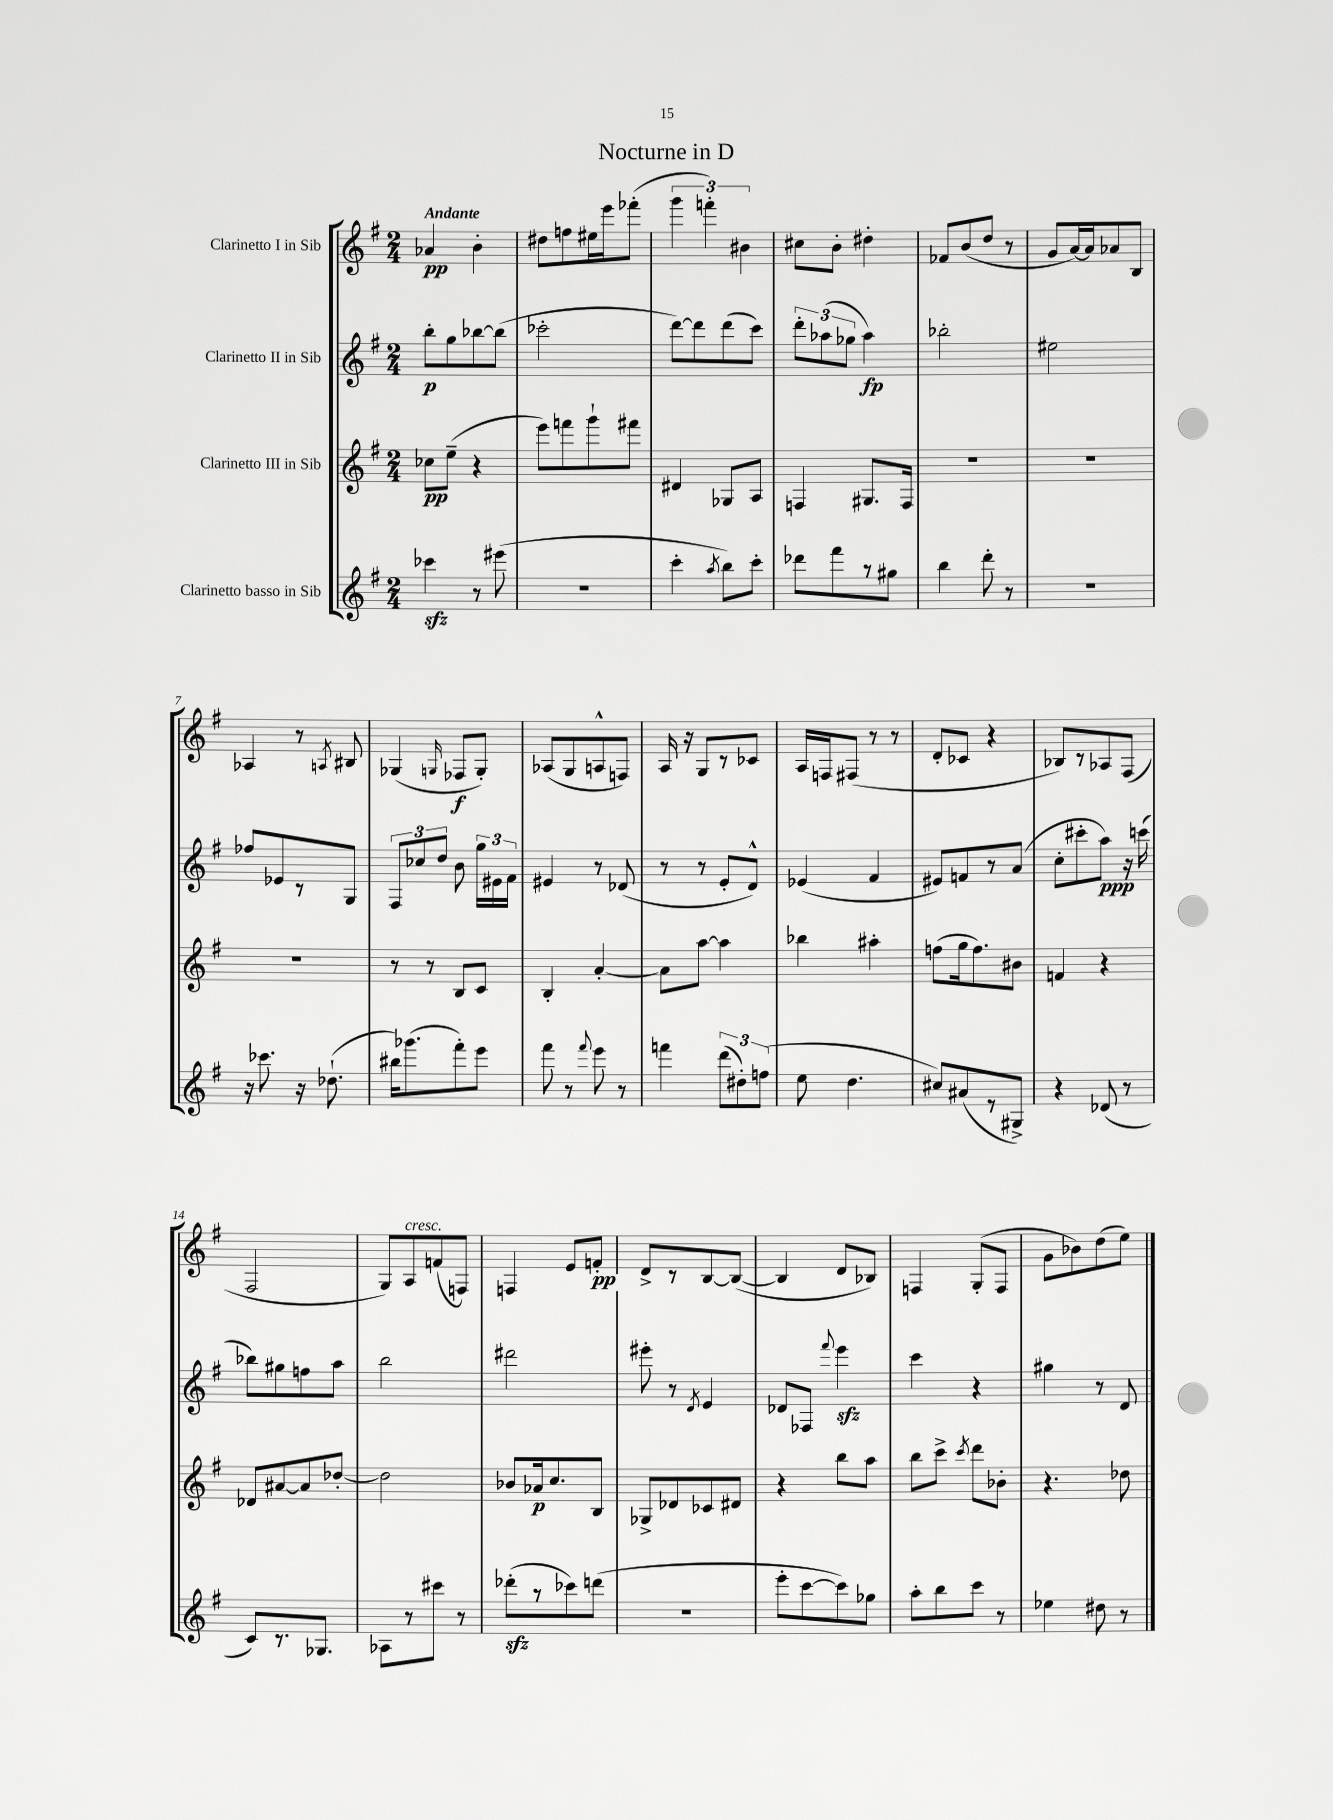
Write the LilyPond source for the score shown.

\header { title = "Nocturne in D" }
<<
\new StaffGroup <<
\new Staff = "s0" \with { instrumentName = "Clarinetto I in Sib" } {
    \clef treble \key g \major \numericTimeSignature \time 2/4 \tempo "Andante"
    \autoBeamOff aes'4\pp b'4-. |
    dis''8[ f''8 eis''16 e'''16 fes'''8]-.( |
    \tuplet 3/2 { g'''4 f'''4-.) bis'4 } |
    cis''8[ b'8]-. dis''4-. |
    fes'8[ b'8( d''8] r8 |
    g'8[ a'16~) a'16 aes'8 b8] |
    aes4 r8 \acciaccatura { a8 } bis8 |
    ges4( \grace { g16 } fes8[\f g8]-.) |
    aes8[( g8 a8-^ f8]) |
    a16 r16 g8[ r8 ces'8] |
    a16[ f16 fis8]( r8 r8 |
    d'8[-. ces'8] r4 |
    bes8[) r8 aes8 fis8]( |
    fis2 |
    g8[) a8^\markup { \italic "cresc." } f'8( f8]) |
    f4 e'8[ f'8]-.\pp |
    d'8[-> r8 b8~ b8]~( |
    b4 d'8[ bes8]) |
    f4 g8[-.( f8] |
    g'8[ bes'8) d''8( e''8]) \bar "|." |
}
\new Staff = "s1" \with { instrumentName = "Clarinetto II in Sib" } {
    \clef treble \key g \major \numericTimeSignature \time 2/4
    \autoBeamOff b''8[-.\p g''8 bes''8~ bes''8]( |
    ces'''2-. |
    d'''8[~) d'''8 d'''8( c'''8]) |
    \tuplet 3/2 { d'''8[-. aes''8( ges''8] } aes''4\fp) |
    bes''2-. |
    eis''2 |
    fes''8[ ees'8 r8 g8] |
    \tuplet 3/2 { fis8[ ces''8 d''8] } b'8 \tuplet 3/2 { g''16[ eis'16 fis'16] } |
    eis'4 r8 des'8( |
    r8 r8 e'8[-. d'8]-^) |
    ees'4( fis'4 |
    eis'8[) f'8 r8 a'8]( |
    c''8[-. cis'''8-. a''8]\ppp) r16 c'''16( |
    bes''8[) gis''8 f''8 a''8] |
    b''2 |
    dis'''2 |
    eis'''8-. r8 \acciaccatura { d'8 } e'4 |
    des'8[ fes8] \appoggiatura { fis'''8 } e'''4\sfz |
    c'''4 r4 |
    gis''4 r8 d'8 \bar "|." |
}
\new Staff = "s2" \with { instrumentName = "Clarinetto III in Sib" } {
    \clef treble \key g \major \numericTimeSignature \time 2/4
    \autoBeamOff ces''8[\pp e''8]--( r4 |
    e'''8[) f'''8 g'''8-! fis'''8] |
    dis'4 ges8[ a8] |
    f4 gis8.[ f16] |
    R2 |
    R2 |
    R2 |
    r8 r8 b8[ c'8] |
    b4-. a'4~-. |
    a'8[ a''8]~ a''4 |
    bes''4 ais''4-. |
    f''8[( g''16 f''8.) bis'8] |
    f'4 r4 |
    des'8[ ais'8~ ais'8 des''8]~-. |
    des''2 |
    bes'8[ aes'16\p c''8. b8] |
    ges8[-> des'8 ces'8 dis'8] |
    r4 b''8[ a''8] |
    b''8[ c'''8]-> \acciaccatura { c'''8 } d'''8[ bes'8]-. |
    r4. des''8 \bar "|." |
}
\new Staff = "s3" \with { instrumentName = "Clarinetto basso in Sib" } {
    \clef treble \key g \major \numericTimeSignature \time 2/4
    \autoBeamOff ces'''4\sfz r8 eis'''8( |
    r2 |
    c'''4-. \acciaccatura { a''8 } b''8[) c'''8]-. |
    des'''8[ fis'''8 r8 gis''8] |
    b''4 d'''8-. r8 |
    R2 |
    r16 ces'''8. r16 des''8.-!( |
    bis''16[) ges'''8.( fis'''8-.) e'''8] |
    fis'''8 r8 \appoggiatura { fis'''8 } e'''8 r8 |
    f'''4 \tuplet 3/2 { d'''8[( dis''8-.) f''8]( } |
    e''8 d''4. |
    cis''8[) ais'8( r8 gis8]->) |
    r4 des'8( r8 |
    c'8[) r8. ges8.] |
    aes8[ r8 cis'''8] r8 |
    des'''8[-.\sfz( r8 ces'''8) d'''8]( |
    r2 |
    e'''8[-. c'''8~ c'''8) ges''8] |
    a''8[-. b''8 c'''8] r8 |
    ees''4 dis''8 r8 \bar "|." |
}
>>
>>
